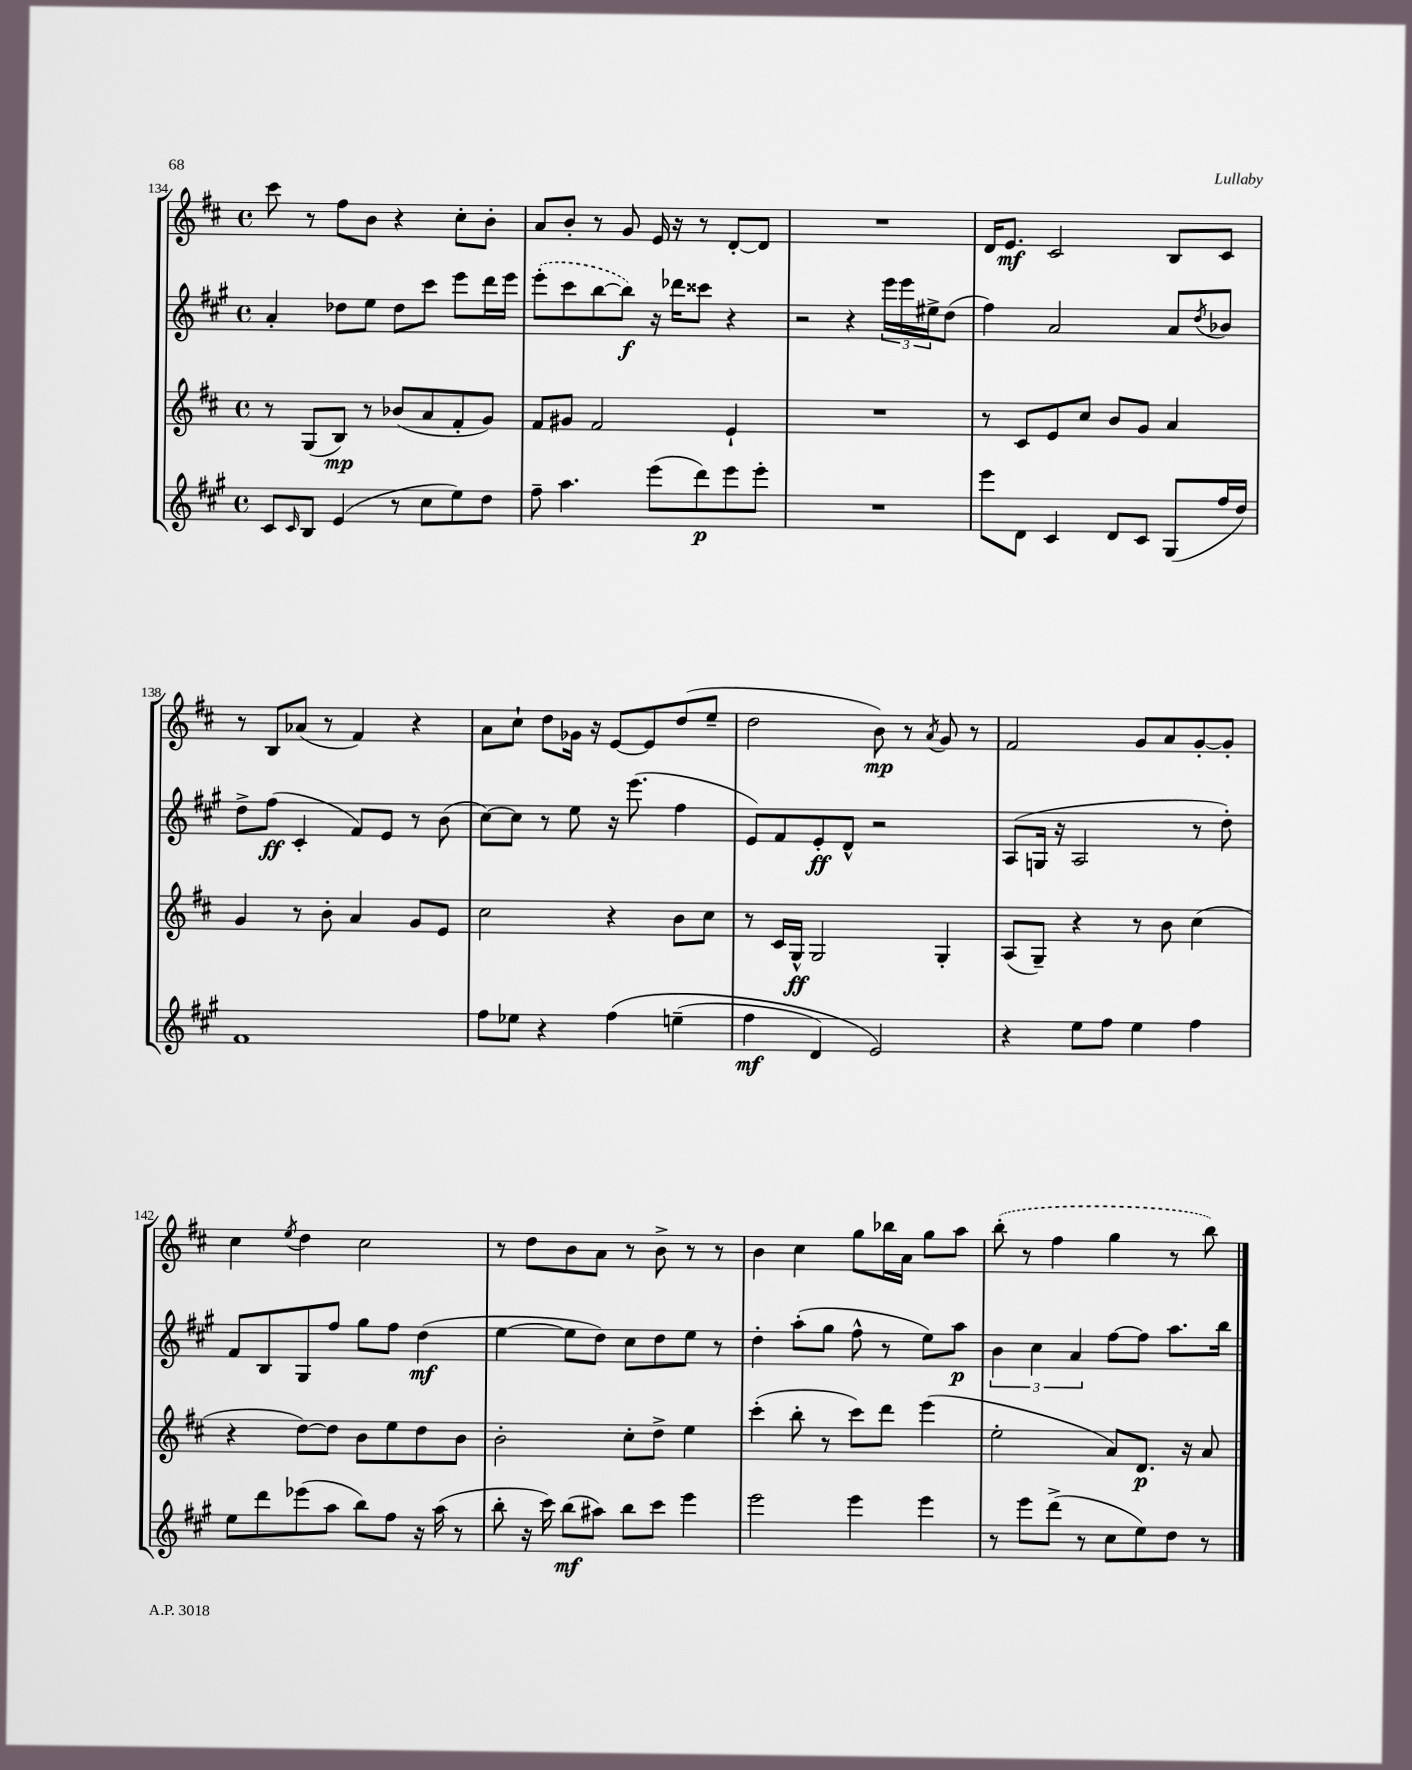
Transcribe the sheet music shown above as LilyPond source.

<<
\new StaffGroup <<
\new Staff = "s0" {
    \clef treble \key d \major \defaultTimeSignature \time 4/4
    cis'''8 r8 fis''8 b'8 r4 cis''8-. b'8-. |
    a'8 b'8-. r8 g'8 e'16 r16 r8 d'8~-. d'8 |
    R1 |
    d'16 e'8.\mf cis'2 b8 cis'8 |
    r8 b8 aes'8( r8 fis'4) r4 |
    a'8 cis''8-! d''8 ges'16 r16 e'8~ e'8 d''8( e''8-- |
    d''2 b'8\mp) r8 \acciaccatura { a'8 } g'8 r8 |
    fis'2 g'8 a'8 g'8~-. g'8-. |
    cis''4 \acciaccatura { e''8 } d''4 cis''2 |
    r8 d''8 b'8 a'8 r8 b'8-> r8 r8 |
    b'4 cis''4 g''8 bes''16 a'16 g''8 a''8 |
    \once \slurDashed b''8-.( r8 fis''4 g''4 r8 b''8) \bar "|." |
}
\new Staff = "s1" {
    \clef treble \key a \major \defaultTimeSignature \time 4/4
    a'4-. des''8 e''8 des''8 cis'''8 e'''8 d'''16 e'''16 |
    \once \slurDashed e'''8-.( cis'''8 b''8~ b''8\f) r16 des'''16 cisis'''8 r4 |
    r2 r4 \tuplet 3/2 { e'''16 e'''16 eis''16-> } d''8( |
    fis''4) a'2 a'8 \acciaccatura { d''8 } bes'8 |
    d''8-> fis''8\ff( cis'4-. fis'8) e'8 r8 b'8( |
    cis''8~) cis''8 r8 e''8 r16 e'''8.( fis''4 |
    e'8) fis'8 e'8-.\ff d'8-^ r2 |
    a8( g16 r16 a2 r8 d''8-.) |
    fis'8 b8 gis8 fis''8 gis''8 fis''8 d''4\mf( |
    e''4~ e''8 d''8) cis''8 d''8 e''8 r8 |
    d''4-. a''8-.( gis''8 fis''8-^ r8 e''8) a''8\p |
    \tuplet 3/2 { b'4 cis''4 a'4 } fis''8~ fis''8 a''8. b''16 \bar "|." |
}
\new Staff = "s2" {
    \clef treble \key d \major \defaultTimeSignature \time 4/4
    r8 g8( b8\mp) r8 bes'8( a'8 fis'8-. g'8) |
    fis'8 gis'8 fis'2 e'4-! |
    R1 |
    r8 cis'8 e'8 cis''8 b'8 g'8 a'4 |
    g'4 r8 b'8-. a'4 g'8 e'8 |
    cis''2 r4 b'8 cis''8 |
    r8 cis'16 g16-^\ff g2 g4-. |
    a8( g8--) r4 r8 b'8 cis''4( |
    r4 d''8~) d''8 b'8 e''8 d''8 b'8 |
    b'2-. cis''8-. d''8-> e''4 |
    cis'''4-.( b''8-. r8 cis'''8) d'''8 e'''4( |
    e''2-. a'8) d'8.\p r16 a'8 \bar "|." |
}
\new Staff = "s3" {
    \clef treble \key a \major \defaultTimeSignature \time 4/4
    cis'8 \grace { cis'16 } b8 e'4( r8 cis''8 e''8) d''8 |
    fis''8-- a''4. e'''8( d'''8\p) e'''8 e'''8-. |
    R1 |
    e'''8 d'8 cis'4 d'8 cis'8 gis8( fis''16 d''16) |
    fis'1 |
    fis''8 ees''8 r4 fis''4\( e''4--( |
    fis''4\mf d'4) e'2\) |
    r4 e''8 fis''8 e''4 fis''4 |
    e''8 d'''8 ees'''8( a''8 b''8) fis''8 r16 a''16( r8 |
    b''8-. r16 cis'''16) b''8\mf( ais''8) b''8 cis'''8 e'''4 |
    e'''2 e'''4 e'''4 |
    r8 e'''8 d'''8->( r8 cis''8 e''8) d''8 r8 \bar "|." |
}
>>
>>
\layout { \context { \Score currentBarNumber = #134 } }
